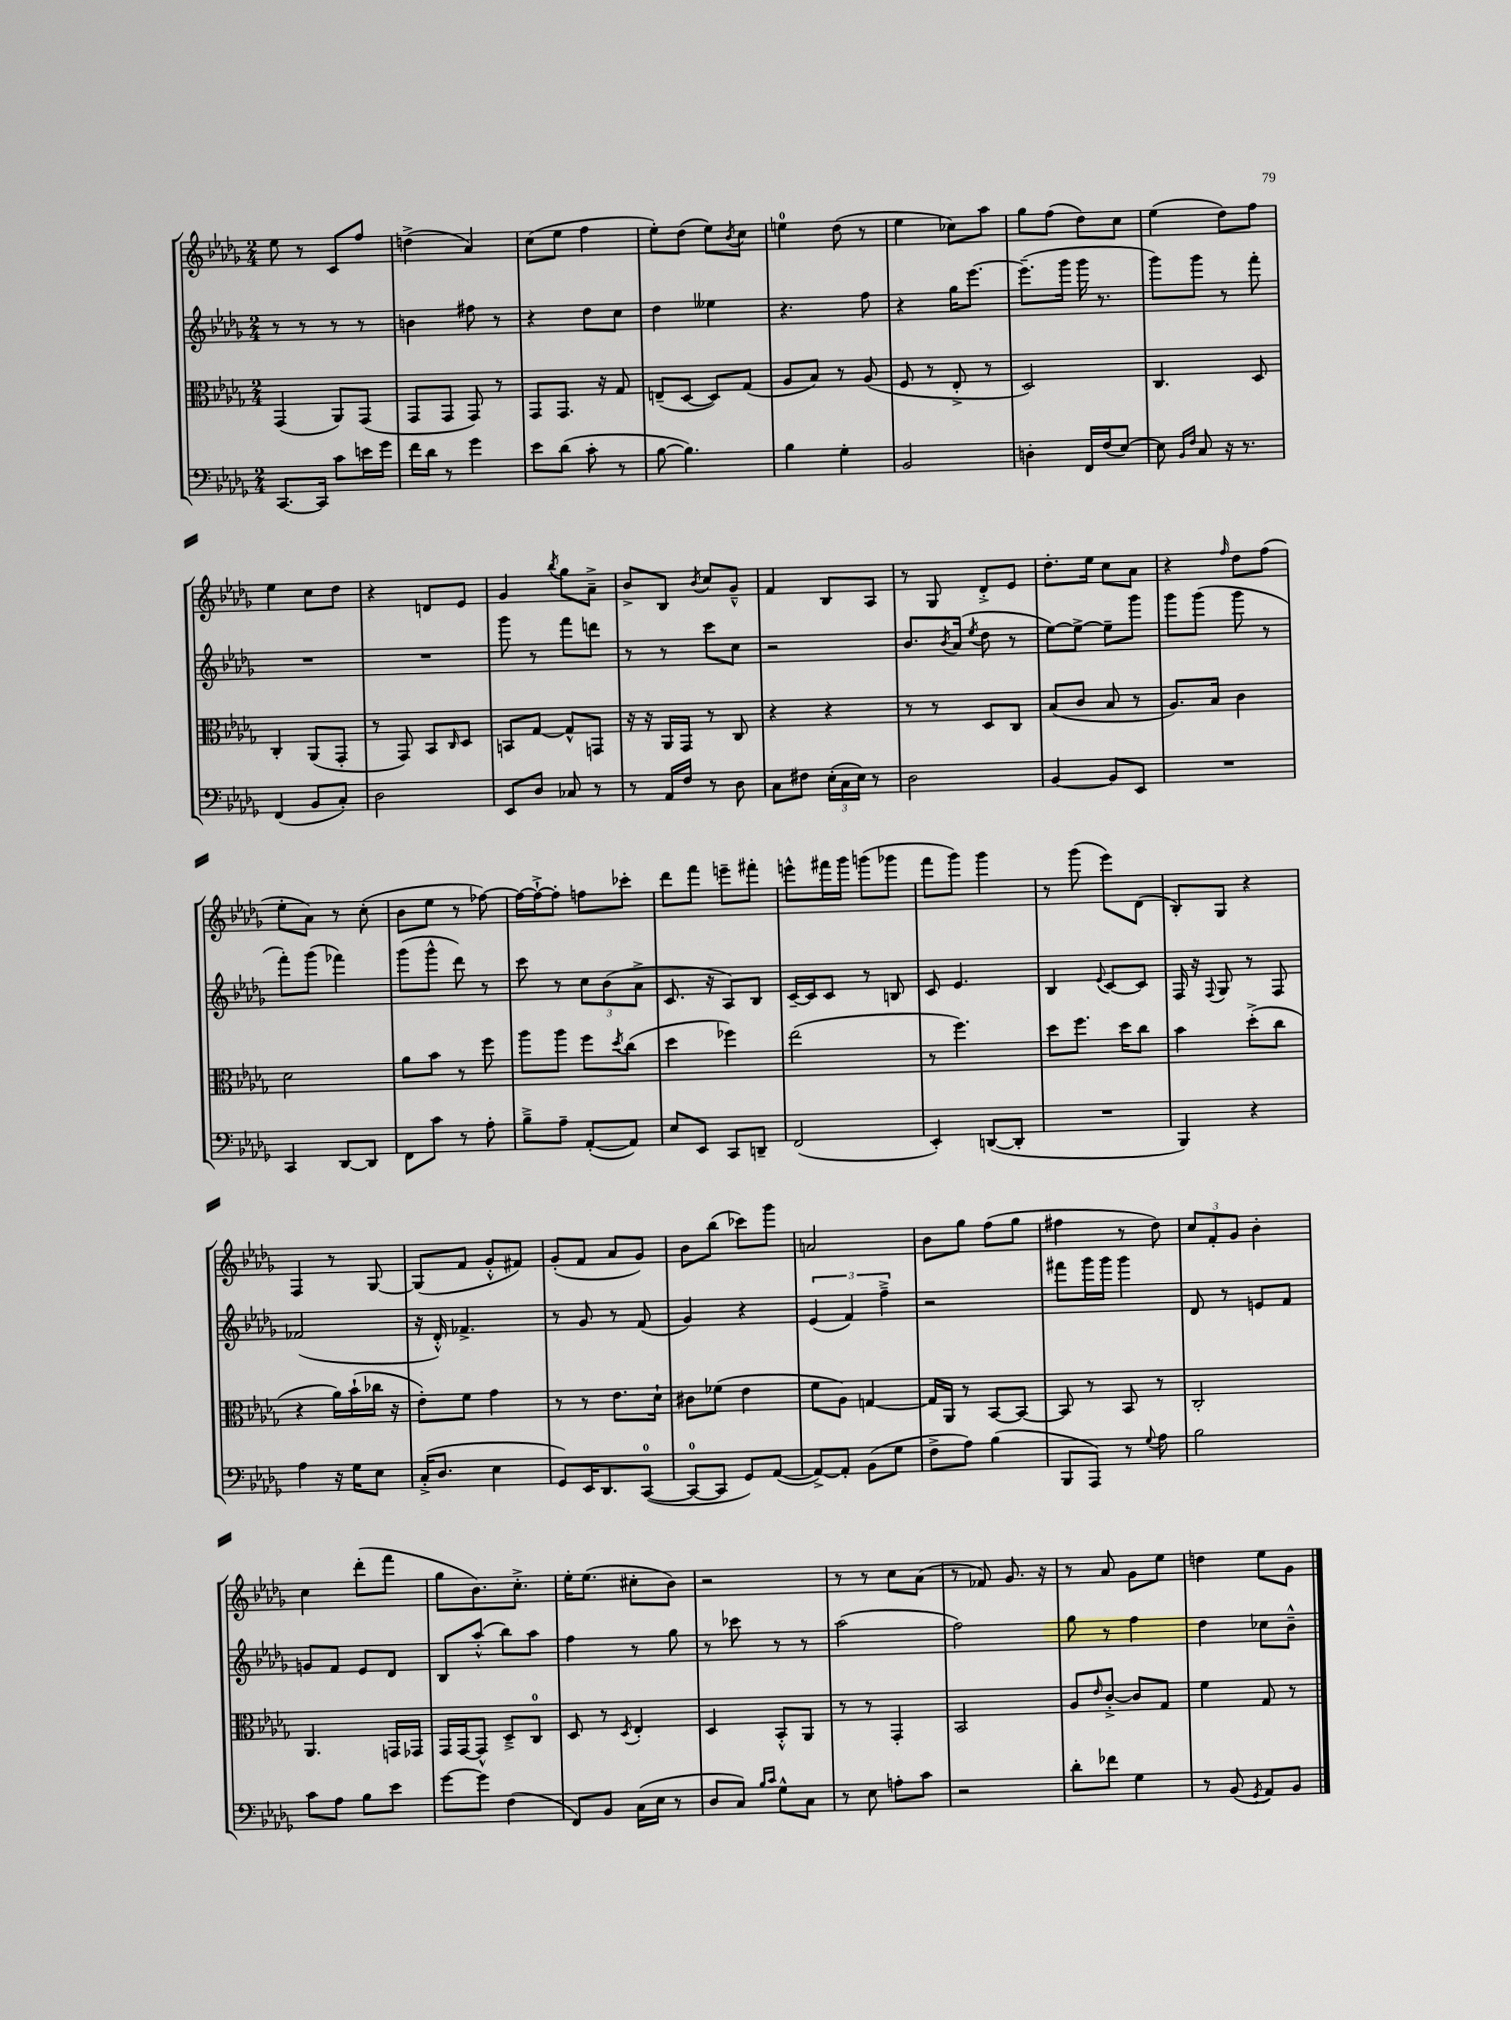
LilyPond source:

<<
\new StaffGroup <<
\new Staff = "s0" {
    \clef treble \key des \major \numericTimeSignature \time 2/4
    ees''8 r8 c'8 f''8 |
    d''4->( aes'4) |
    c''8( ees''8 f''4 |
    ees''8-.) des''8( ees''8) \acciaccatura { bes'8 } c''8 |
    e''4-0 des''8( r8 |
    ees''4 ces''8) aes''8 |
    ges''8 f''8( des''8) c''8 |
    ees''4( des''8) f''8 |
    ees''4 c''8 des''8 |
    r4 d'8 ees'8 |
    ges'4 \acciaccatura { bes''8 } ges''8 aes'8---> |
    bes'8-> bes8 \acciaccatura { bes'8 } c''8 ges'8---^ |
    f'4 bes8 aes8 |
    r8 ges8 des'8-.-> ees'8 |
    des''8.-. ees''16 c''8 aes'8 |
    r4 \grace { f''16 } des''8 f''8( |
    ees''8-. aes'8) r8 c''8-.( |
    bes'8 ees''8 r8 fes''8~) |
    fes''16~ fes''16~-!-> fes''8-. f''8 ces'''8-. |
    des'''8 f'''8 e'''8-- fis'''8-. |
    e'''8-^ fis'''16 ges'''16 g'''8( ges'''8 |
    f'''8 ges'''8) ges'''4 |
    r8 ges'''8( ees'''8) des'8( |
    bes8-.) ges8 r4 |
    f4 r8 ges8~ |
    ges8( f'8 ges'8-.-^ fis'8) |
    ges'8-.( f'8 aes'8 ges'8) |
    bes'8 bes''8( ces'''8) ges'''8 |
    a'2 |
    bes'8 ges''8 f''8( ges''8 |
    fis''4 r8 des''8) |
    \tuplet 3/2 { c''8 f'8-. ges'8 } bes'4-. |
    c''4 des'''8-.( f'''8 |
    ges''8 bes'8.) c''8.-.-> |
    ees''16-. ees''8.( cis''8-. bes'8) |
    r2 |
    r8 r8 c''8 aes'8( |
    r8 fes'8) ges'8. r16 |
    r8 aes'8 ges'8 ees''8 |
    d''4 ees''8 ges'8 \bar "|." |
}
\new Staff = "s1" {
    \clef treble \key des \major \numericTimeSignature \time 2/4
    r8 r8 r8 r8 |
    b'4 fis''8 r8 |
    r4 des''8 c''8 |
    des''4 eeses''4 |
    r4. f''8 |
    r4 ges''16 ees'''8.~ |
    ees'''8.--( ges'''16 ges'''16 r8. |
    ges'''8) ges'''8 r8 f'''8-. |
    R2 |
    R2 |
    ges'''8 r8 f'''8 d'''8 |
    r8 r8 c'''8 c''8 |
    r2 |
    bes'8. \acciaccatura { bes'8 } aes'16( \acciaccatura { ees''8 } des''8 r8 |
    ees''8~) ees''8~-> ees''8-- ges'''8 |
    ges'''8 ges'''8( ges'''8 r8 |
    f'''8-.) ges'''8( fes'''4) |
    ges'''8( ges'''8-^ des'''8) r8 |
    c'''8 r8 \tuplet 3/2 { c''8 bes'8( aes'8-> } |
    c'8. r16 aes8) bes8 |
    c'16~-- c'16 c'8 r8 b8 |
    c'8 ees'4. |
    bes4 \appoggiatura { ees'8 } c'8~ c'8 |
    f16 r16 \appoggiatura { f8 } ges8 r8 f8 |
    fes'2( |
    r16 des'16-.-^) fes'4.-> |
    r8 ges'8 r8 f'8( |
    ges'4) r4 |
    \tuplet 3/2 { ees'4( f'4) f''4---> } |
    r2 |
    fis'''8 ges'''16 ges'''16 ges'''4 |
    des'8 r8 e'8 f'8 |
    g'8 f'8 ees'8 des'8 |
    bes8 aes''8-.-^( bes''8) aes''8 |
    f''4 r8 ges''8 |
    r8 ces'''8 r8 r8 |
    aes''2( |
    f''2) |
    ges''8 r8 f''4 |
    des''4 ces''8 bes'8---^ \bar "|." |
}
\new Staff = "s2" {
    \clef alto \key des \major \numericTimeSignature \time 2/4
    ges,4( aes,8) ges,8( |
    ges,8 ges,8 ges,8) r8 |
    ges,8 ges,8. r16 ges8 |
    e8--( des8~ des8) ges8( |
    aes8 bes8) r8 aes8( |
    f8 r8 ees8-.-> r8 |
    des2) |
    c4. des8 |
    c4-. aes,8( ges,8-. |
    r8 ges,8) bes,8 \grace { c16 } des8 |
    b,8 ges8~ ges8-^ g,8 |
    r16 r16 aes,16 ges,16 r8 c8 |
    r4 r4 |
    r8 r8 des8 c8 |
    bes8( c'8 bes8 r8 |
    aes8.) bes16 c'4 |
    des'2 |
    aes'8 bes'8 r8 f''8 |
    aes''8 aes''8 f''8 \acciaccatura { des''8 } c''8( |
    des''4 fes''4) |
    ees''2( |
    r8 f''4.) |
    des''8 f''8. des''16 c''8 |
    bes'4 des''8-.->( c''8 |
    r4 aes'16) bes'16-!( ces''16 r16 |
    ees'8-.) f'8 ges'4 |
    r8 r8 ees'8. des'16-! |
    cis'8 fes'8( ees'4 |
    f'8 aes8) g4~ |
    g16 aes,16 r8 bes,8~ bes,8~ |
    bes,8 r8 bes,8 r8 |
    c2-. |
    aes,4. g,16 ges,16 |
    ges,16 ges,16~ ges,8-^ des8---> c8-0 |
    des8 r8 \acciaccatura { des8 } ees4-. |
    des4 bes,8-.-^ aes,8 |
    r8 r8 ges,4-. |
    bes,2 |
    aes8 \grace { ees'16 } c'8~-.-> c'8 ges8 |
    f'4 ges8 r8 \bar "|." |
}
\new Staff = "s3" {
    \clef bass \key des \major \numericTimeSignature \time 2/4
    c,8.~ c,16 c'8 e'16 ges'16 |
    f'16 des'16 r8 ges'4 |
    ees'8 des'8( c'8-. r8 |
    bes8~ bes4.) |
    bes4 ges4-. |
    bes,2 |
    d4-. f,16 f16( ees8~) |
    ees8 \grace { bes,16 f16 } c8 r16 r8. |
    f,4( bes,8 c8-.) |
    des2 |
    ees,8 des8 ces8 r8 |
    r8 aes,16 f16 r8 des8 |
    c8 fis8 \tuplet 3/2 { ees16-.( c16 ees16) } r8 |
    des2 |
    bes,4~ bes,8 ees,8 |
    R2 |
    c,4 des,8~ des,8 |
    f,8 c'8 r8 aes8-. |
    bes8---> aes8-- aes,8~-.( aes,8) |
    ees8 ees,8 c,8 d,8-- |
    f,2( |
    ees,4-.) d,8~( d,8-. |
    R2 |
    bes,,4) r4 |
    aes4 r16 ges16 ees8 |
    c16-.->( des8. ees4 |
    ges,8) ees,16 des,8. c,8-0~( |
    c,8-0~ c,8 ges,8) aes,8~( |
    aes,8~->) aes,8-. bes,8( ges8 |
    f8-> aes8) bes4( |
    bes,,8 aes,,8) r8 \appoggiatura { ges8 } aes8 |
    bes2 |
    c'8 aes8 bes8 ees'8 |
    ges'8~ ges'8 f4( |
    f,8) bes,8 c16( ees16 r8 |
    des8 c8) \grace { bes16 c'16 } ges8-^ c8 |
    r8 ees8 a8-. c'8 |
    r2 |
    des'8-. fes'8 ges4 |
    r8 bes,8( \acciaccatura { ges,8 } aes,8) bes,8 \bar "|." |
}
>>
>>
\layout { \context { \Score \remove "Bar_number_engraver" } }
